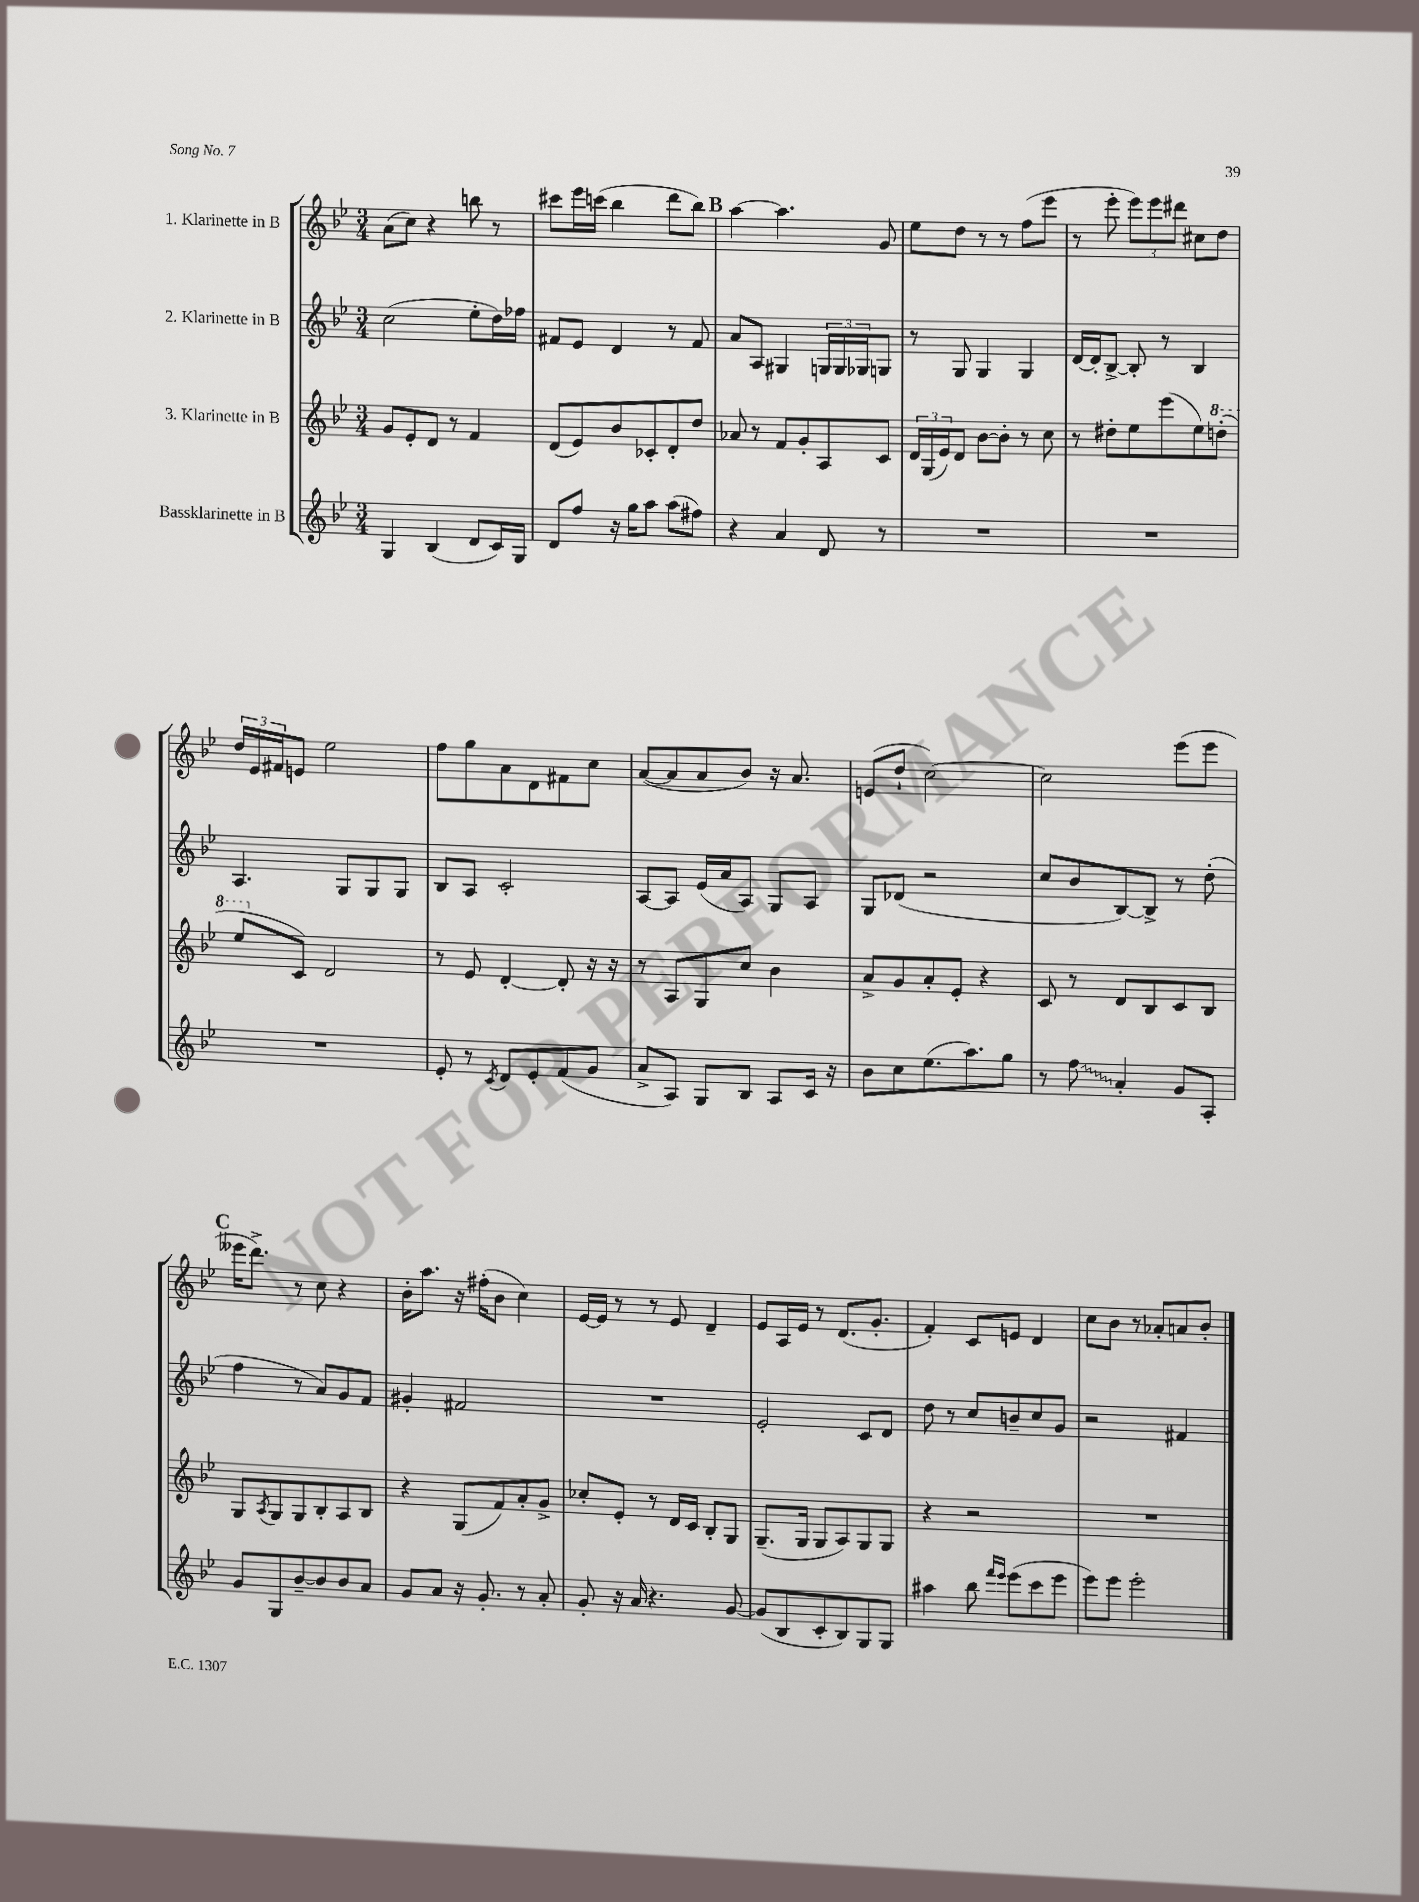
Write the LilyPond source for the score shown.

<<
\new StaffGroup <<
\new Staff = "s0" \with { instrumentName = "1. Klarinette in B" } {
    \clef treble \key bes \major \numericTimeSignature \time 3/4
    a'8( c''8) r4 b''8 r8 |
    cis'''8 ees'''16 c'''16( bes''4 d'''8 bes''8) |
    \mark \markup { \bold "B" } a''4~ a''4. g'8 |
    ees''8 d''8 r8 r8 f''8( ees'''8 |
    r8 ees'''8-. \tuplet 3/2 { ees'''8) ees'''8 dis'''8 } cis''8 d''8 |
    \tuplet 3/2 { d''16 ees'16 fis'16 } e'8 ees''2 |
    f''8 g''8 a'8 d'8 fis'8 c''8 |
    a'8~( a'8 a'8 bes'8) r16 a'8. |
    e'8( d''8-! c''2~) |
    c''2 ees'''8( ees'''8 |
    \mark \markup { \bold "C" } eeses'''16 d'''8.->) r8 c''8 r4 |
    bes'16-. a''8. r16 fis''16-.( bes'8 c''4) |
    ees'16~ ees'16 r8 r8 ees'8 d'4-- |
    ees'8 a16 ees'16 r8 d'8.( g'8.-. |
    f'4-.) c'8 e'8 d'4 |
    c''8 bes'8 r8 aes'8-. a'8 bes'8-. \bar "|." |
}
\new Staff = "s1" \with { instrumentName = "2. Klarinette in B" } {
    \clef treble \key bes \major \numericTimeSignature \time 3/4
    c''2( ees''8-. d''16) fes''16 |
    fis'8 ees'8 d'4 r8 fis'8 |
    \mark \markup { \bold "B" } a'8 a8 gis4 \tuplet 3/2 { g16 g16 ges16 } g8 |
    r8 g8 g4 g4 |
    d'16~ d'16-. bes8~-> bes8-. r8 bes4 |
    a4. g8 g8 g8 |
    bes8 a8 c'2-. |
    a8~ a8 ees'16( a'16 a8) g8 a8 |
    g8 des'8( r2 |
    c''8 bes'8 bes8~) bes8-> r8 d''8-.( |
    \mark \markup { \bold "C" } f''4 r8 a'8) g'8 f'8 |
    gis'4-. fis'2 |
    R2. |
    ees'2-. c'8 d'8 |
    d''8 r8 c''8 b'8-- c''8 g'8 |
    r2 fis'4 \bar "|." |
}
\new Staff = "s2" \with { instrumentName = "3. Klarinette in B" } {
    \clef treble \key bes \major \numericTimeSignature \time 3/4
    g'8 ees'8-. d'8 r8 f'4 |
    d'8( ees'8) bes'8 ces'8-. d'8-. d''8 |
    \mark \markup { \bold "B" } aes'8 r8 f'8 g'8-. a8 c'8 |
    \tuplet 3/2 { d'16 g16( ees'16) } d'8 bes'8~ bes'8-. r8 c''8 |
    r8 dis''8-. ees''8 ees'''8( ees''8) \ottava #1 d'''!8-.( |
    ees'''8 \ottava #0 c'8) d'2 |
    r8 ees'8 d'4~-. d'8-. r16 r16 |
    r8 a8 g8 c''8 bes'4 |
    a'8-> g'8 a'8-. ees'8-. r4 |
    c'8 r8 d'8 bes8 c'8 bes8 |
    \mark \markup { \bold "C" } g8 \acciaccatura { a8 } g8 g8 bes8-. a8 bes8 |
    r4 g8( f'8) a'8-. g'8-> |
    ces''8-. ees'8-. r8 d'16 c'16 bes8-. g8 |
    g8.--( g16 g8 a8) g8 g8 |
    r4 r2 |
    R2. \bar "|." |
}
\new Staff = "s3" \with { instrumentName = "Bassklarinette in B" } {
    \clef treble \key bes \major \numericTimeSignature \time 3/4
    g4 bes4( d'8 c'16) g16 |
    d'8 f''8 r16 g''16 a''8 a''8( fis''8) |
    \mark \markup { \bold "B" } r4 a'4 d'8 r8 |
    R2. |
    R2. |
    R2. |
    ees'8-. r8 \acciaccatura { c'8 } d'8 ees'8-. f'8( g'8 |
    a'8-> a8) g8 bes8 a8 c'16 r16 |
    bes'8 c''8 ees''8.( a''8.) g''8 |
    r8 \once \override Glissando.style = #'zigzag f''8\glissando a'4-. g'8 a8-. |
    \mark \markup { \bold "C" } g'8 g8 bes'8~-- bes'8 bes'8 a'8 |
    g'8 a'8 r16 g'8.-. r8 a'8-. |
    g'8-. r16 a'16 r4. g'8~ |
    g'8( bes8 c'8-. bes8) g8 g8 |
    ais''4 bes''8 \grace { f'''16 ees'''16 } ees'''8( c'''8 ees'''8 |
    ees'''8) ees'''8 ees'''2-. \bar "|." |
}
>>
>>
\layout { \context { \Score \remove "Bar_number_engraver" } }
